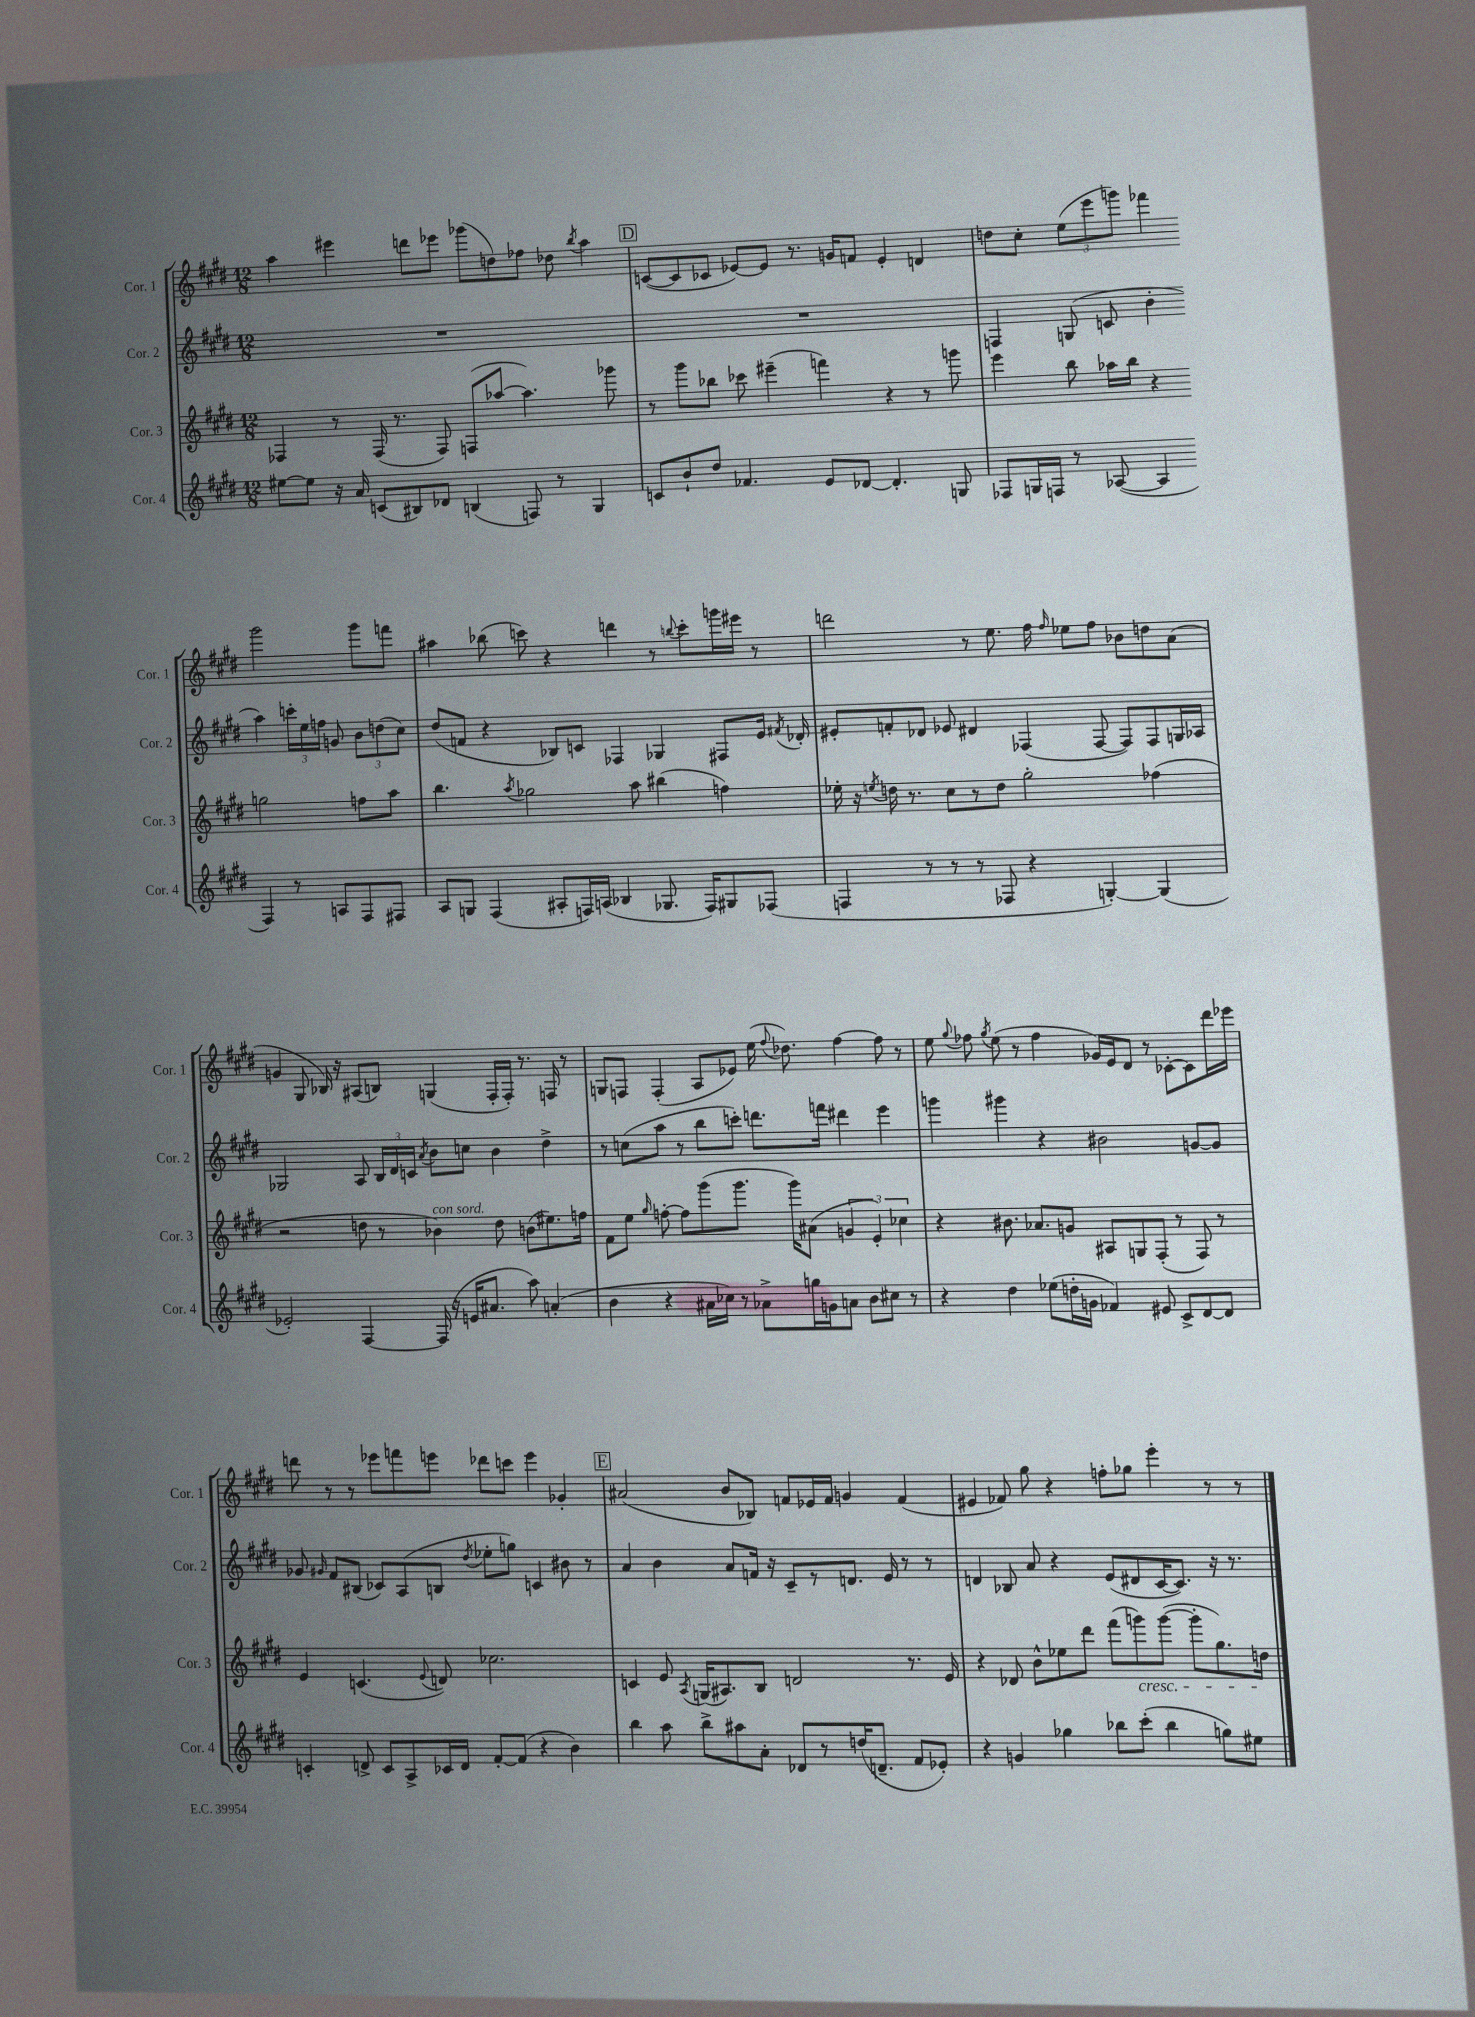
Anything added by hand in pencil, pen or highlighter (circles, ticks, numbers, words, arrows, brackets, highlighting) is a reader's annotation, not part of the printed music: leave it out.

**kern	**kern	**kern	**kern
*part4	*part3	*part2	*part1
*staff4	*staff3	*staff2	*staff1
*I"Cor. 4	*I"Cor. 3	*I"Cor. 2	*I"Cor. 1
*I'Cor. 4	*I'Cor. 3	*I'Cor. 2	*I'Cor. 1
*clefG2	*clefG2	*clefG2	*clefG2
*k[f#c#g#d#]	*k[f#c#g#d#]	*k[f#c#g#d#]	*k[f#c#g#d#]
*M12/8	*M12/8	*M12/8	*M12/8
=42	=42	=42	=42
[8ee#X\L	4F-X/	1.r	4aa\
8ee#\J]	.	.	.
16r	8r	.	4eee#X\
16a/	.	.	.
(8cn/L	(16F-/	.	.
.	8.r	.	.
8B#X/)	.	.	8dddn\L
8d-X/J	8F-/)	.	8eee-X\J
(4Bn/	(8Fn/L	.	(8ggg-X\L
.	[8aa-X/J	.	8ddn\)
8Fn/)	4.aa-\])	.	8ff-X\J
8r	.	.	8dd-X\
.	.	.	8qbb/
4G#/	.	.	4aa\
.	8ggg-X\	.	.
!!LO:REH:place=s1:t=D
=43	=43	=43	=43
8cn/L	8r	1.r	([8cn/L
8b`/	8ggg#\L	.	8c/]
8dd#/J	8bb-X\J	.	8c-X/J
4.f-X/	8ccc-X\	.	[8e-X/L)
.	(4eee#X~\	.	8e-/J]
.	.	.	8.r
8e/L	4fffn\)	.	.
.	.	.	16gn/KL
[8d-X/J	.	.	8fn/J
4.d-'/]	4r	.	4e-'/
.	8r	.	4dn/
8Gn/	8gggn\	.	.
=44	=44	=44	=44
8F-X/L	4eee\	4Fn/	8ddn\L
16Gn/L	.	.	8cc#'\J
16Fn/JJ	.	.	.
8r	8bb\	(8Gn/	(12ee\L
.	.	.	12eee\
([8A-X/	16aa-X\LL	8cn/	.
.	.	.	12gggn\J)
.	16bb\JJ	.	.
4A-/]	4r	4b'\	4fff-X\
4F/)	2ggn\	4aa\)	2ggg\
8r	.	24cccn'\LL	.
.	.	24ee\	.
.	.	24ffn\JJ	.
8An/L	.	8gn/	.
8F/	8ffn\L	12b\L	8ggg\L
.	.	(12ddn\	.
8F#X/J	8aa-\J	.	8fffn\J
.	.	12cc#\J)	.
!!LO:LB:g=z
=45	=45	=45	=45
8A/L	4.bb\	(8dd#/L	4aa#X\
8Gn/J	.	8fn/J	.
(4F#/	.	4r	(8bb-X\
.	8qaa/	.	.
.	2gg-X\	.	8cccn\)
8A#X'/L	.	8B-X/L)	4r
16Fn/L)	.	8cn/J	.
(16An/JJ	.	.	.
4B-X/	.	4F-X/	4dddn\
.	8aa\	.	.
8.G-X/	(4bb#X\	4G-X/	8r
.	.	.	8qqbbn/
.	.	.	8ccc'\L
16F/KL)	.	.	.
8G#X/	4ffn\)	8F#X/L	16gggn\L
.	.	.	16eee#X\JJ
(8F-X/J	.	16e/Jk	8r
.	.	8qf#X/	.
.	.	16d-X'/	.
=46	=46	=46	=46
4Fn/	16ee-X'\	8e#X'/L	2dddn\
.	16r	.	.
.	8qeen/	.	.
.	16ddn\	8fn'/	.
.	8.r	.	.
8r	.	8d-X/J	.
8r	8cc#\L	8e-X/	.
8r	8r	4d#X/	8r
8F-X/	8dd\J	.	8.ee\
4r	2gg#'\	(4F-X/	.
.	.	.	16ff#\
.	.	.	16qqff#/
.	.	.	8ee-X\L
[4Gn'/)	.	[8F-/	8ff#\J
.	.	8F-/L])	8b-X\L
(4G/]	(4ff-X\	8F-/	8ddn\
.	.	16Gn/L	(8a\J
.	.	16A-X/JJ	.
!!LO:LB:g=z
=47	=47	=47	=47
2e-X'/)	2r	2G-X/	4gn/
.	.	.	8G#/
.	.	.	16B-X/)
.	.	.	16r
[4F#/	8ddn\	8A/	(8A#X/L
.	8r	24B/LL	8Bn/J)
.	.	24d#/	.
.	.	24cn/JJ	.
.	.	8qa/	.
!	!LO:TX:a:i:t=con sord.	!	!
(16F#/]	4b-X\)	8b\L	(4Gn/
16r	.	.	.
16en/KL	.	8ccn\J	.
8.a#X/J	.	.	.
.	8dd\	4b\	16F#'/LL
.	.	.	16F#'/JJ)
8aa\)	(8bn\L	.	8.r
(4an'/	8.ee#X\)	4dd#^\	.
.	.	.	16Fn/
.	.	.	8r
.	16ffn\Jk	.	.
=48	=48	=48	=48
4b\	8f#\L	8r	8Gn/L
.	8ee\J	(8ccn\L	8Fn/J
.	16qqgg#/	.	.
4r	[8ffn'\	8aa\J	(4F'/
.	8ff\L]	8r	.
16a#X\LL	(8ggg#\	8bb\L	8A/L
16cc-X\JJ)	.	.	.
8r	8.ggg#\J	8cccn'\J)	8e-X/J)
8a-X^\L	.	8.dddn\L	(16ee\
.	.	.	8qqff#/
.	16ggg#\KL)	.	8.dd-X\)
16ggn\L	(8a#X\J	.	.
16gn\J	.	16fffn\Jk	.
8an\J	6gn/	4ddd#X\	[4ff#\
8b\L	.	.	.
.	6e'/)	.	.
8cc#X\J	.	4eee\	8ff#\]
.	6cc-X\	.	.
8r	.	.	8r
=49	=49	=49	=49
4r	4r	4gggn\	8ee\
.	.	.	8qqgg#/
.	.	.	8ff-X\
.	.	.	8qgg#/
4dd#\	8.b#X\	4ggg#X\	(8ee\
.	.	.	8r
.	8.a-X/L	.	.
(8ee-X\L	.	4r	4ff-\
16ddn'\L	8gn/J	.	.
16gn\JJ	.	.	.
4f-X/)	8A#X/L	2b#X\	16g-X/LL)
.	.	.	16e/J
.	8Gn/	.	8d#/J
8e#X/	(8F#'/J	.	8r
8c#^/L	8r	.	[8c-X'\L
[8d#/	8F#/)	[8gn/L	8c-\]
8d#/J]	8r	8g/J]	16ddd#\L
.	.	.	16eee-X\JJ
!!LO:LB:g=z
=50	=50	=50	=50
4cn'/	4e/	8g-X/	8dddn\
.	.	16qqg#X/	.
.	.	8f#/L	8r
8dn^/	(4.cn/	(8B#X/J	8r
8c/L	.	8c-X/L)	8eee-X\L
8A^/	.	(8A/	8fffn\
.	8qqe/	.	.
16c-X/L	8dn/)	8Bn/J	8eeen\J
16d/JJ	.	.	.
.	.	8qdd#/	.
[8f#'/L	2.cc-X\	8ee-X'\L	8ddd-X\L
(8f#/J]	.	8ggn\J)	8cccn\J
4r	.	4cn/	4eee\
4b\)	.	8b#X\	4g-X'/
.	.	8r	.
!!LO:REH:place=s1:t=E
=51	=51	=51	=51
4bb\	4cn/	4a/	(2a#X/
8aa\	8e/	4b\	.
.	8qA/	.	.
8bb^\L	(16Gn/KL	.	.
.	8.A#X/)	.	.
8aa#X\	.	8a/L	8b/L
8a'\J	8B/J	16fn/Jk	8B-X/J)
.	.	16r	.
8d-X/L	2dn/	8c#~/L	8fn/L
8r	.	8r	16e-X/L
.	.	.	16f/JJ
(16ddn/K	.	8.dn/J	4gn/
8.dn~/J	.	.	.
.	.	16e/	.
8f#/L	8.r	8r	(4f/
8e-X'/J)	.	8r	.
.	16e/	.	.
=52	=52	=52	=52
4r	4r	4dn/	4e#X/
4gn/	8d-X/	8B-X/	8f-X/)
.	8b^^\L	8a/	8gg#\
4gg-X\	8ee-X\	4r	4r
.	8ddd#\J	.	.
8bb-X\L	(8fff#\L	(8e/L	8ffn'\L
!	!LO:TX:b:i:t=cresc.	!	!
(8ccc#'\J	8gggn\)	8d#X/	8gg-X\J
4bb-\	([8ggg\J	[16c#/K	4eee'\
.	.	8.c#/J])	.
.	8ggg'\L]	.	.
8ggn\L)	8.gg#\)	16r	8r
.	.	8.r	.
8ee#X\J	.	.	8r
.	16ddn\Jk	.	.
==	==	==	==
*-	*-	*-	*-
